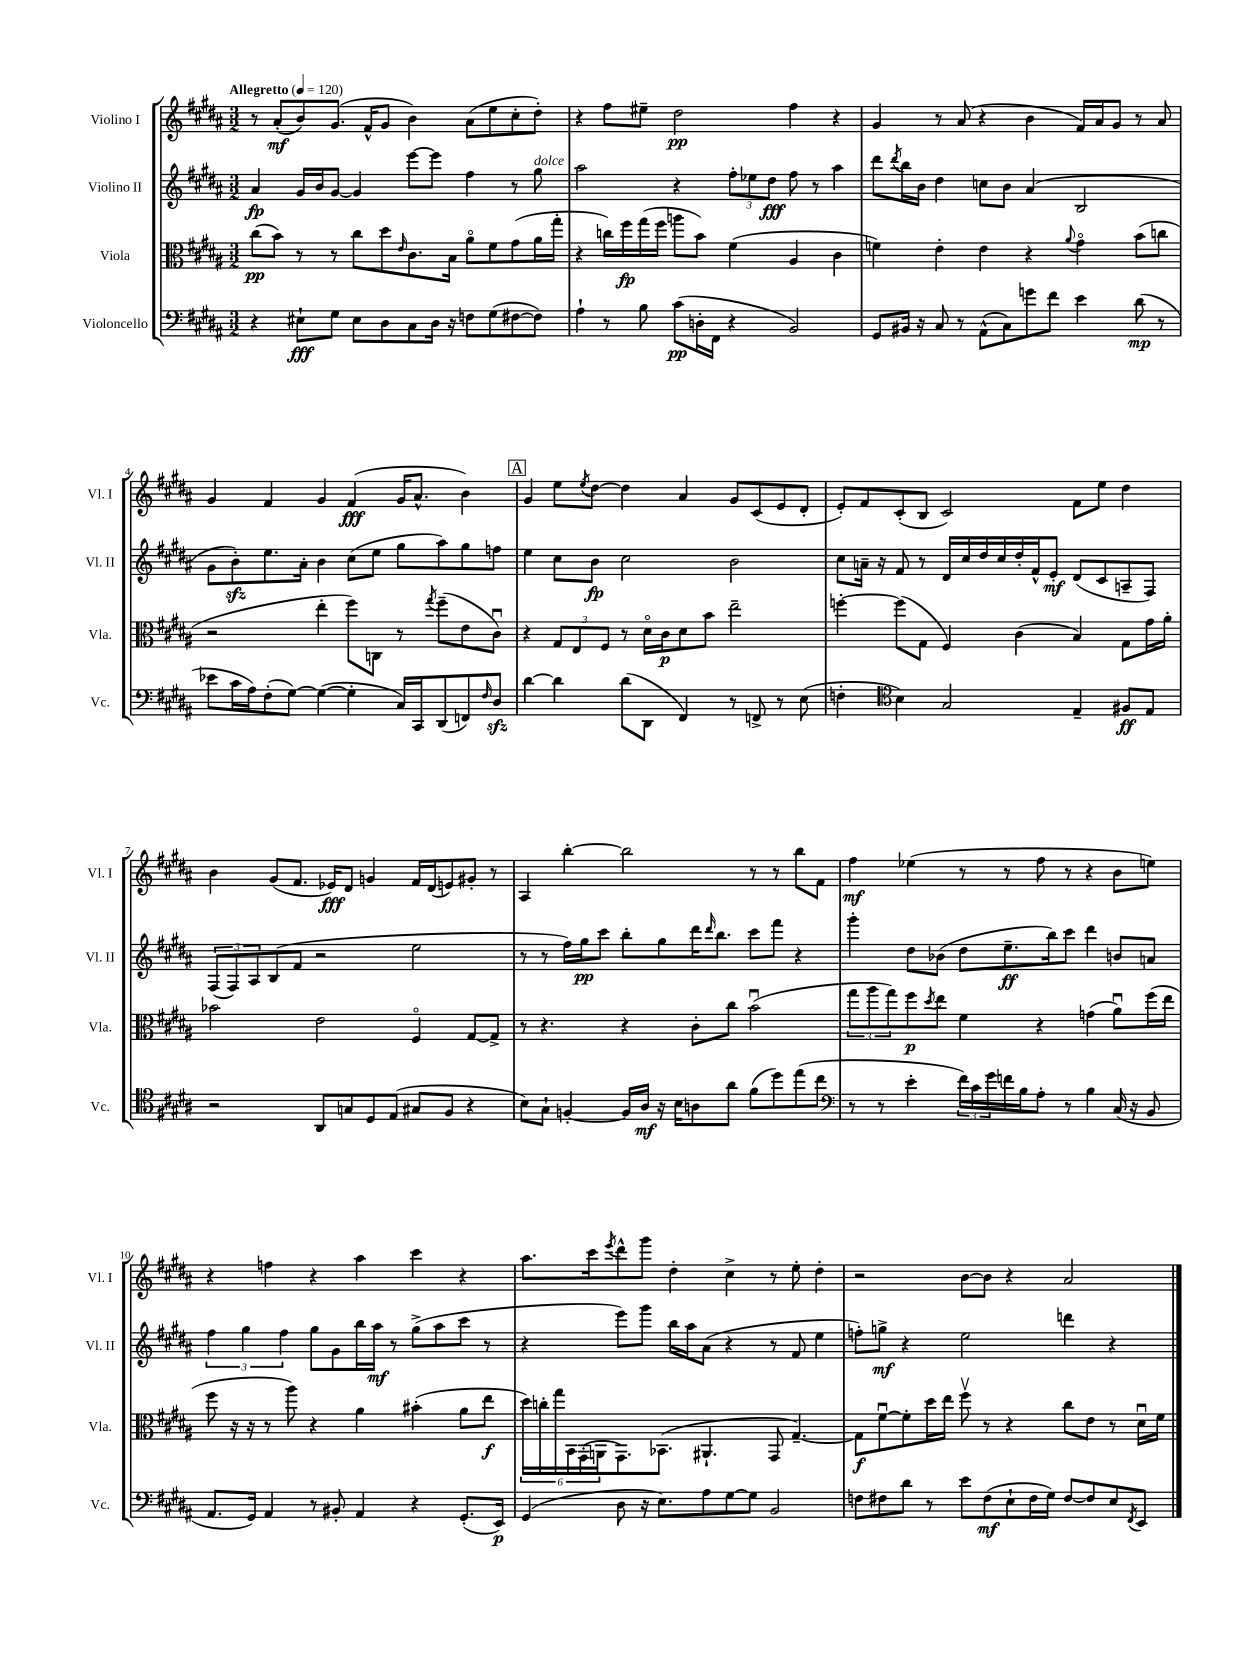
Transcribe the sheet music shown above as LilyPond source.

<<
\new StaffGroup <<
\new Staff = "s0" \with { instrumentName = "Violino I" shortInstrumentName = "Vl. I" } {
    \clef treble \key b \major \numericTimeSignature \time 3/2 \tempo "Allegretto" 4 = 120
    r8 ais'8-.\mf( b'8) gis'8.( fis'16-^ gis'8 b'4) ais'8( e''8 cis''8-. dis''8-.) |
    r4 fis''8 eis''8-- dis''2\pp fis''4 r4 |
    gis'4 r8 ais'8( r4 b'4 fis'16) ais'16 gis'8 r8 ais'8 |
    gis'4 fis'4 gis'4 fis'4\fff( gis'16 ais'8.-^ b'4) |
    \mark \markup { \box "A" } gis'4 e''8 \acciaccatura { e''8 } dis''8~ dis''4 ais'4 gis'8 cis'8( e'8 dis'8-. |
    e'8-.) fis'8 cis'8-.( b8 cis'2) fis'8 e''8 dis''4 |
    b'4 gis'8( fis'8. ees'16\fff) dis'8 g'4 fis'16 dis'16( e'8) gis'8-. r8 |
    ais4 b''4~-. b''2 r8 r8 b''8 fis'8 |
    fis''4\mf ees''4( r8 r8 fis''8 r8 r4 b'8 e''8) |
    r4 f''4 r4 ais''4 cis'''4 r4 |
    ais''8. cis'''16 \acciaccatura { e'''8 } dis'''8-^ gis'''8 dis''4-. cis''4-> r8 e''8-. dis''4-. |
    r2 b'8~ b'8 r4 ais'2 \bar "|." |
}
\new Staff = "s1" \with { instrumentName = "Violino II" shortInstrumentName = "Vl. II" } {
    \clef treble \key b \major \numericTimeSignature \time 3/2
    ais'4\fp gis'16 b'16 gis'8~ gis'4 e'''8~ e'''8 fis''4 r8 gis''8^\markup { \italic "dolce" } |
    ais''2 r4 \tuplet 3/2 { fis''8-. ees''8 dis''8\fff } fis''8 r8 ais''4 |
    dis'''8 \acciaccatura { dis'''8 } b''16 b'16 dis''4 c''8 b'8 ais'4( b2 |
    gis'8 b'8-.\sfz) e''8. ais'16-. b'4 cis''8( e''8 gis''8 ais''8) gis''8 f''8 |
    \mark \markup { \box "A" } e''4 cis''8 b'8\fp cis''2 b'2 |
    cis''8 a'16-- r16 fis'8 r8 dis'16 cis''16 dis''16 cis''16 dis''16-. fis'16-^ e'8-.\mf dis'8( cis'8 a8-- fis8) |
    \tuplet 3/2 { fis8( fis8) ais8 } b8( fis'8 r2 e''2 |
    r8 r8 fis''16) gis''16\pp cis'''8 b''8-. gis''8 dis'''16 \grace { dis'''16 } b''8. cis'''8 fis'''8 r4 |
    gis'''4-. dis''8 bes'8( dis''8 e''8.--\ff b''16) cis'''8 dis'''4 b'8 a'8 |
    \tuplet 3/2 { fis''4 gis''4 fis''4 } gis''8 gis'8 b''16 ais''16\mf r8 gis''8->( ais''8 cis'''8 r8 |
    r4 e'''8) gis'''8 b''16 ais''16 ais'8( r4 r8 fis'8 e''4 |
    f''8-.) g''8->\mf r4 e''2 d'''4 r4 \bar "|." |
}
\new Staff = "s2" \with { instrumentName = "Viola" shortInstrumentName = "Vla." } {
    \clef alto \key b \major \numericTimeSignature \time 3/2
    cis''8\pp( b'8) r8 r8 cis''8 dis''8 \grace { e'16 } cis'8. b16 ais'8\flageolet fis'8 gis'8( ais'16 gis''16-. |
    r4 c''16) fis''16\fp gis''16( fis''16 a''8 b'8) fis'4( ais4 cis'4 |
    f'4) e'4-. e'4 r4 \appoggiatura { ais'8 } gis'4\flageolet b'8( c''8 |
    r2 e''4-. fis''8) c8 r8 \acciaccatura { gis''8 } fis''8--( e'8 cis'8\downbow) |
    \mark \markup { \box "A" } r4 \tuplet 3/2 { gis8 e8 fis8 } r8 dis'16\flageolet cis'16\p dis'8 b'8 e''2-- |
    f''4~-. f''8( gis8 fis4) cis'4( b4) gis8 gis'16 ais'16-. |
    bes'2 e'2 fis4\flageolet gis8~ gis8-> |
    r8 r4. r4 cis'8-. cis''8 b'2\downbow( |
    \tuplet 3/2 { gis''8 ais''8 gis''8) } fis''8\p \acciaccatura { dis''8 } e''8 fis'4 r4 g'4( ais'8\downbow) fis''16( e''16 |
    fis''8 r16 r16 r8 ais''8) r4 ais'4 bis'4-.( ais'8 e''8\f |
    \tuplet 6/4 { dis''16) c''16-. gis''16 b,16 gis,16-.( a,16 } gis,8.) bes,8.( ais,4.-! gis,8 gis4.~--) |
    gis8\f fis'8~\downbow fis'8-. dis''16 e''16 fis''8\upbow r8 r4 cis''8 e'8 r8 dis'16\downbow fis'16 \bar "|." |
}
\new Staff = "s3" \with { instrumentName = "Violoncello" shortInstrumentName = "Vc." } {
    \clef bass \key b \major \numericTimeSignature \time 3/2
    r4 eis8-!\fff gis8 eis8 dis8 cis8 dis16 r16 f8 gis8( fis8~ fis8) |
    ais4-! r8 b8 cis'8\pp( d16-. fis,16 r4 b,2) |
    gis,8 bis,16 r16 cis8 r8 ais,8-^( cis8) g'8 fis'8 e'4 dis'8\mp( r8 |
    ees'8 cis'16 ais16) fis8-.( gis8~) gis4~( gis4-. cis16) cis,16 dis,8( f,8) \grace { fis16 } dis8\sfz |
    \mark \markup { \box "A" } dis'4~ dis'4 dis'8( dis,8 fis,4) r8 f,8-> r8 e8( |
    f4-. \clef tenor b4) gis2 e4-- fis8\ff e8 |
    r2 ais,8 g8 dis8 e8( gis8 fis8 r4 |
    b8) gis8-! f4~-. f16 ais16\mf r16 b16 a8 ais'8 fis'8( dis''8) e''8( cis''8 |
    \clef bass r8 r8 e'4-. \tuplet 3/2 { fis'16) cis'16 gis'16 } f'16 b16 ais8-. r8 b4 cis16( r16 b,8 |
    ais,8. gis,16) ais,4 r8 bis,8-. ais,4 r4 gis,8.-.( e,16\p) |
    gis,4( dis8 r16 e8.) ais8 gis8~ gis8 b,2 |
    f8 fis8 dis'8 r8 e'8 fis8\mf( e8-! fis16 gis16) fis8~ fis8 e8 \acciaccatura { fis,8 } e,8 \bar "|." |
}
>>
>>
